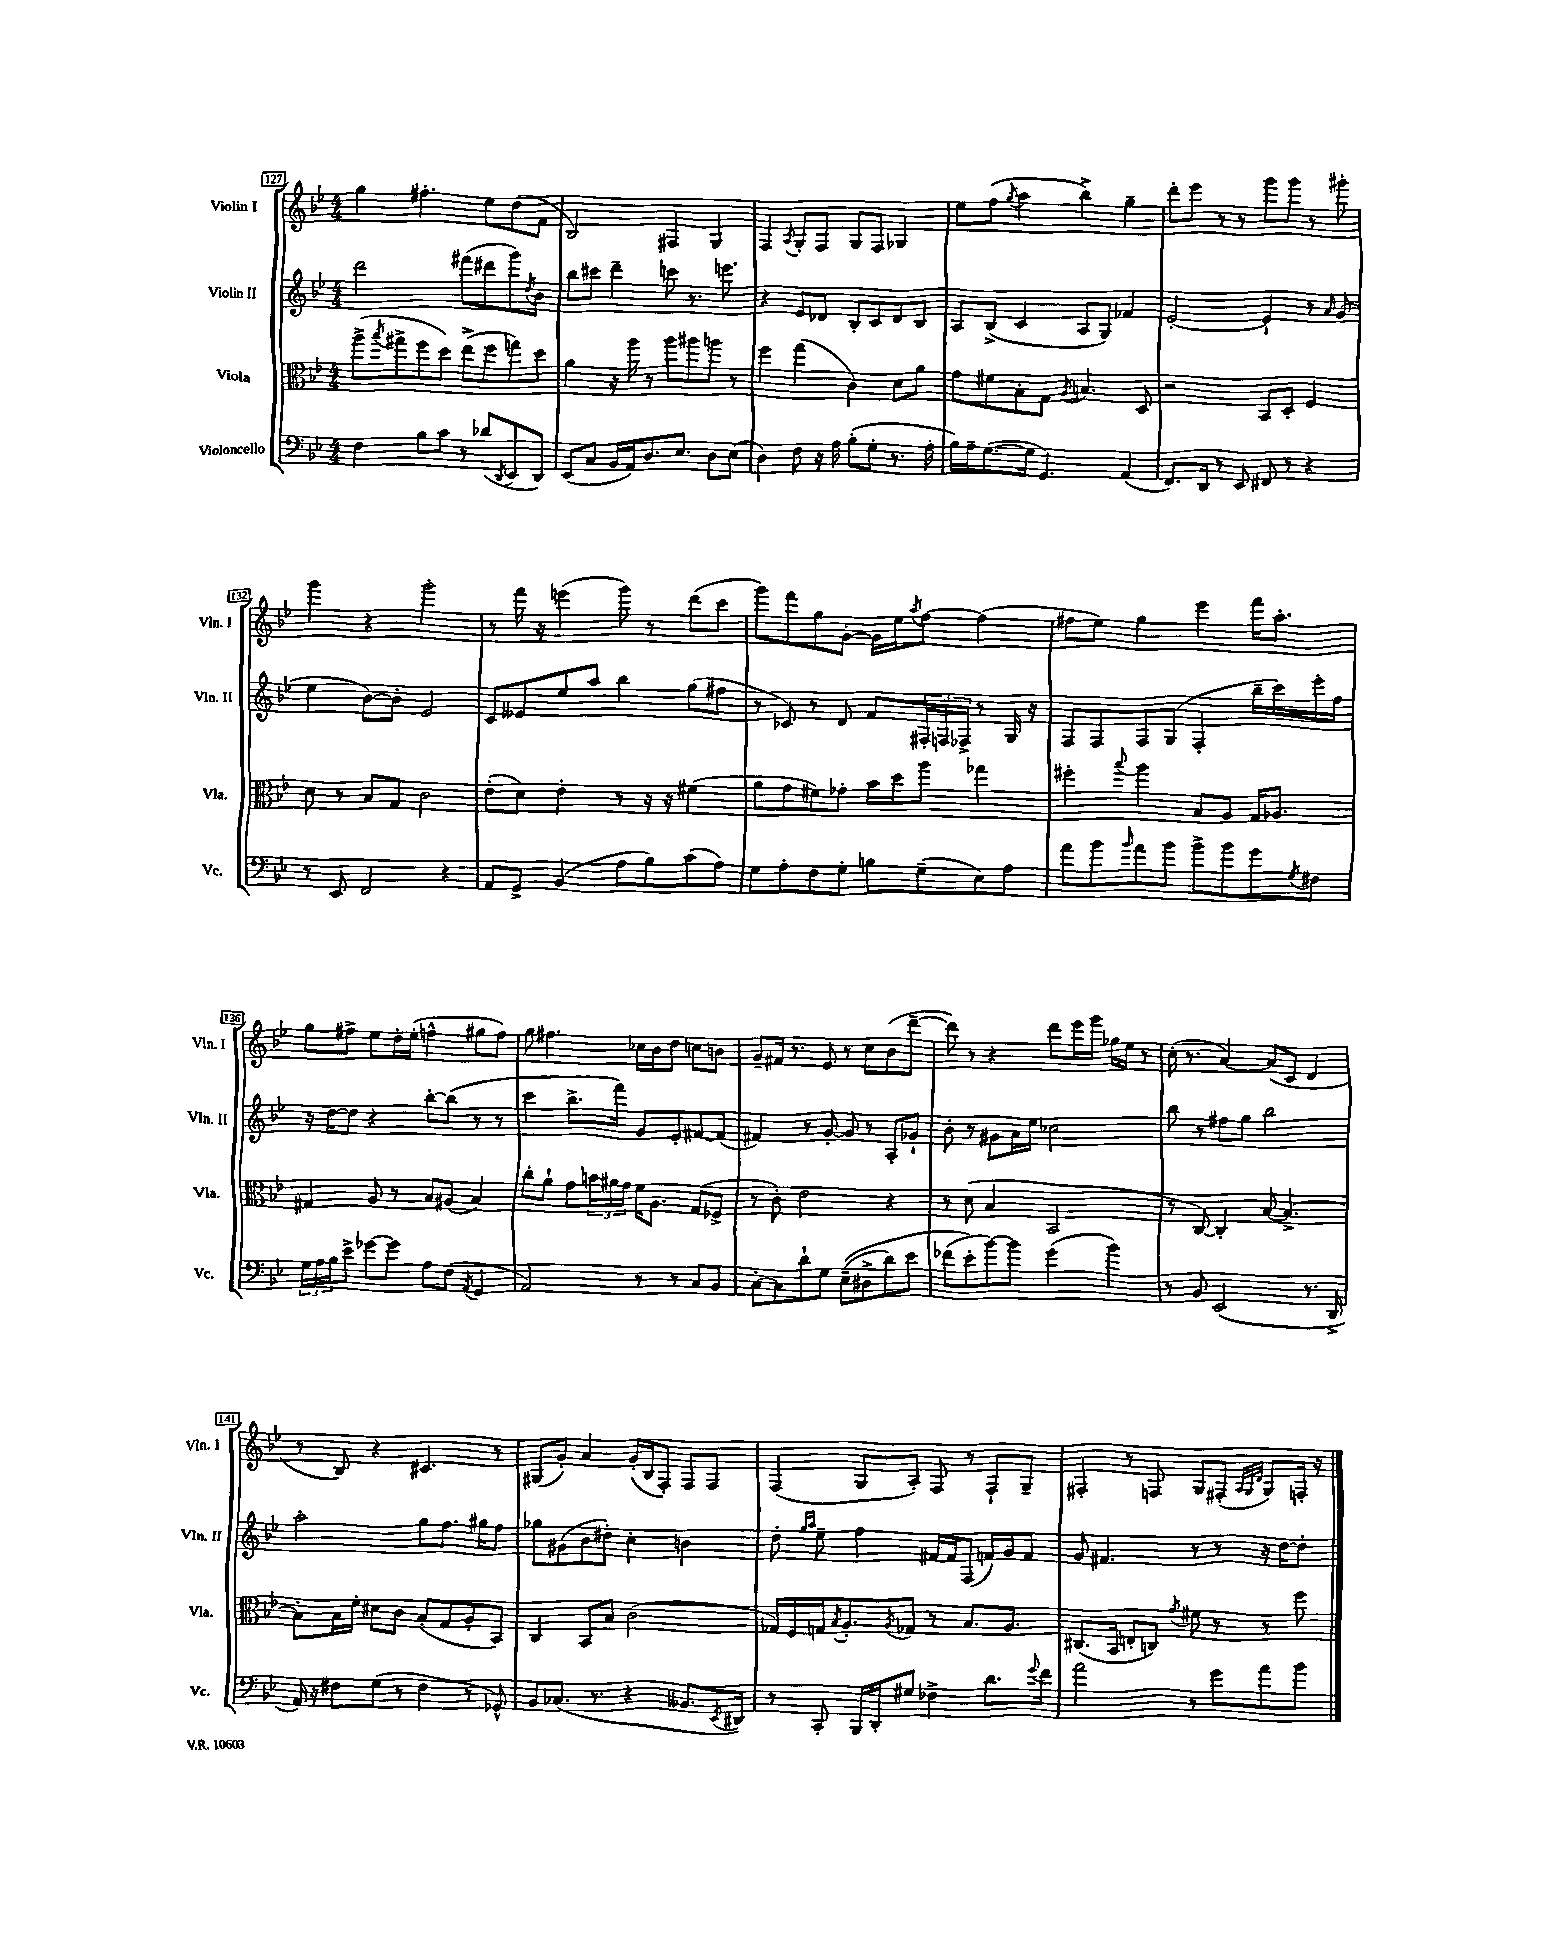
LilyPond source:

<<
\new StaffGroup <<
\new Staff = "s0" \with { instrumentName = "Violin I" shortInstrumentName = "Vln. I" } {
    \clef treble \key bes \major \numericTimeSignature \time 4/4
    g''4 fis''4.-. ees''8 d''8( f'8 |
    bes2) fis4 g4 |
    f4 \acciaccatura { a8 } g8-. f8 g8 f8 ges4 |
    ees''8 f''8( \acciaccatura { g''8 } a''4 bes''4->) g''4-- |
    d'''8-. ees'''8 r8 r8 g'''8 g'''8 r8 gis'''8-. |
    g'''4 r4 g'''2-. |
    r8 f'''16 r16 e'''4( g'''8) r8 d'''8( c'''8 |
    g'''8) f'''8 g''8 g'8~-. g'16 ees''16 \acciaccatura { a''8 } f''8~ f''4( |
    fis''8 ees''8) g''4 ees'''4 f'''16 a''8.-. |
    g''8 fis''8-> ees''8 d''16-. ees''16-.( f''4-^ gis''8 f''8) |
    g''8 fis''4. ces''16 bes'16 d''8 c''8 b'8 |
    g'8-- fis'16 r8. ees'8 r8 c''8 bes'8( d'''8~-- |
    d'''8) r8 r4 d'''8 ees'''16 g'''16 ges''16 ees''16 r8 |
    c''16-.( r8. a'4~) a'8( c'8 d'4 |
    r8 bes8) r4 cis'4. r8 |
    gis8( g'8-.) a'4 g'16-.( bes16 f8-.) f8 f8 |
    f4( g8 a8-.) f8 r8 f8-! g8-- |
    fis4-. r8 f8 g8 fis8-.( \grace { a32 g32 d'32 } g8) f16-. r16 \bar "|." |
}
\new Staff = "s1" \with { instrumentName = "Violin II" shortInstrumentName = "Vln. II" } {
    \clef treble \key bes \major \numericTimeSignature \time 4/4
    d'''2 fis'''8( dis'''8 g'''8) \acciaccatura { d''8 } bes'8 |
    bes''8 cis'''8 d'''4-- c'''8 r8. e'''8. |
    r4 ees'8 des'8 bes8-. c'8 des'8 bes8 |
    a8 bes8->( c'4 a8 g8) fes'4 |
    ees'2~-. ees'4-! r8 \grace { a'16 } g'8( |
    ees''4 bes'8~) bes'8-. ees'2 |
    c'8 eeses'8 ees''8 a''8 bes''4 g''8( fis''8 |
    r8 ces'8) r8 d'8 f'8 \tuplet 3/2 { fis16-. f16 fes16-> } r8 g16 r16 |
    f8 f8 f8 g8( f4-. bes''16-- c'''16) ees'''16-. f''16 |
    r16 d''16~ d''8 r4 bes''8~-. bes''8( r8 r8 |
    c'''4 bes''8.-> f'''16) g'8 ees'8-. fis'8~ fis'8( |
    fis'4) r8 g'8~-. g'8 r8 a8-. ges'8-! |
    bes'8-. r8 gis'8 a'16 ees''16 ces''2 |
    bes''8 r8 fis''8 g''8 bes''2 |
    a''2-. g''8 f''8. gis''16 f''8 |
    ges''8 gis'8( bes'8 dis''8-.) c''4-. b'4 |
    d''8-. \grace { g''16 a''16 } ees''8-- f''4 fis'16~ fis'16 f8( f'16) g'16 f'8 |
    g'8 fis'4. r8 r8 r16 d''16~ d''8-. \bar "|." |
}
\new Staff = "s2" \with { instrumentName = "Viola" shortInstrumentName = "Vla." } {
    \clef alto \key bes \major \numericTimeSignature \time 4/4
    a''8->( \acciaccatura { bes''8 } gis''8-> f''8 d''8) ees''8->( f''8 g''8) d''8 |
    a'4 r16 a''16 r8 a''8 ais''8 a''8 r8 |
    f''4 g''4( c'4) d'8 a'8 |
    g'8 fis'8 bes8-. g8 \acciaccatura { a8 } b4. d8 |
    r2 bes,8 d8-. f4 |
    d'8 r8 bes8 g8 c'2 |
    ees'8-.( d'8) ees'4-. r8 r16 r16 fis'4( |
    a'8 g'8 fis'8) ges'8-. bes'16 d''16 a''8 ges''4 |
    fis''4-. \appoggiatura { bes''8 } a''4 bes8 a8 g16 aes8. |
    gis4 a8 r8 bes8 ais8( bes4) |
    c''8-. a'8-! g'8 \tuplet 3/2 { b'16 ais'16 g'16 } f'16 a8. g8( fes8-> |
    r8 c'8-.) ees'2 r4 |
    r8 d'8( bes4 bes,2 |
    r8 c8~) c4-. bes8~ bes4.~-> |
    bes8-. bes16 f'16-. dis'8 c'8 bes8-.( g8 a8-. bes,8) |
    c4 bes,8 bes8 c'2( |
    ges16) f16 g16 \acciaccatura { bes8 } a8.-. \acciaccatura { a8 } ges8 r8 bes8. a8. |
    cis8.( bes,16 e8-. c8) \acciaccatura { g'8 } fis'8 r8 r8 f''8 \bar "|." |
}
\new Staff = "s3" \with { instrumentName = "Violoncello" shortInstrumentName = "Vc." } {
    \clef bass \key bes \major \numericTimeSignature \time 4/4
    f4 bes8 c'8 r8 des'8( \acciaccatura { d,8 } ees,8 d,8) |
    ees,8( c8 bes,16 a,16) d8. ees8. d8 ees8( |
    d4) f8 r16 a16 bes8-.( g8-. r8. a16-. |
    bes16) a16-- g8.~( g16 g,4.) a,4( |
    f,8.) d,16 r8 ees,8 fis,8 r8 r4 |
    r8 ees,8 f,2 r4 |
    a,8 g,8-> bes,4( a8 bes8) c'8( a8) |
    g8 a8-. f8 g8-. b8 g8--( ees8) a8 |
    a'8 bes'8 \grace { bes'16 } a'8 bes'8 bes'8-> bes'8 g'8 \acciaccatura { g8 } fis8 |
    \tuplet 3/2 { g16 a16 bes16 } ees'8-> ges'8~ ges'8 a8 f8( \acciaccatura { a,8 } g,4 |
    a,2) r8 r8 c8 bes,8 |
    c8~-. c8 d'8-! g8 ees8--(\( dis8-> d'8) ees'8 |
    fes'8( ees'8-.\) bes'8~) bes'8 g'4( bes'4) |
    r8 bes,8 ees,2( r8. d,16-> |
    a,16) r16 fis8 g8( r8 fis4 r8 ges,8-^) |
    bes,8 ces8.( r8. r4 beses,8. \acciaccatura { ees,8 } dis,16) |
    r8 c,8-. bes,,16 d,16-. gis8 fes4-> d'8. \appoggiatura { g'8 } f'16 |
    a'2 r8 g'8 a'8 bes'8 \bar "|." |
}
>>
>>
\layout { \context { \Score currentBarNumber = #127 \override BarNumber.stencil = #(make-stencil-boxer 0.1 0.3 ly:text-interface::print) } }
